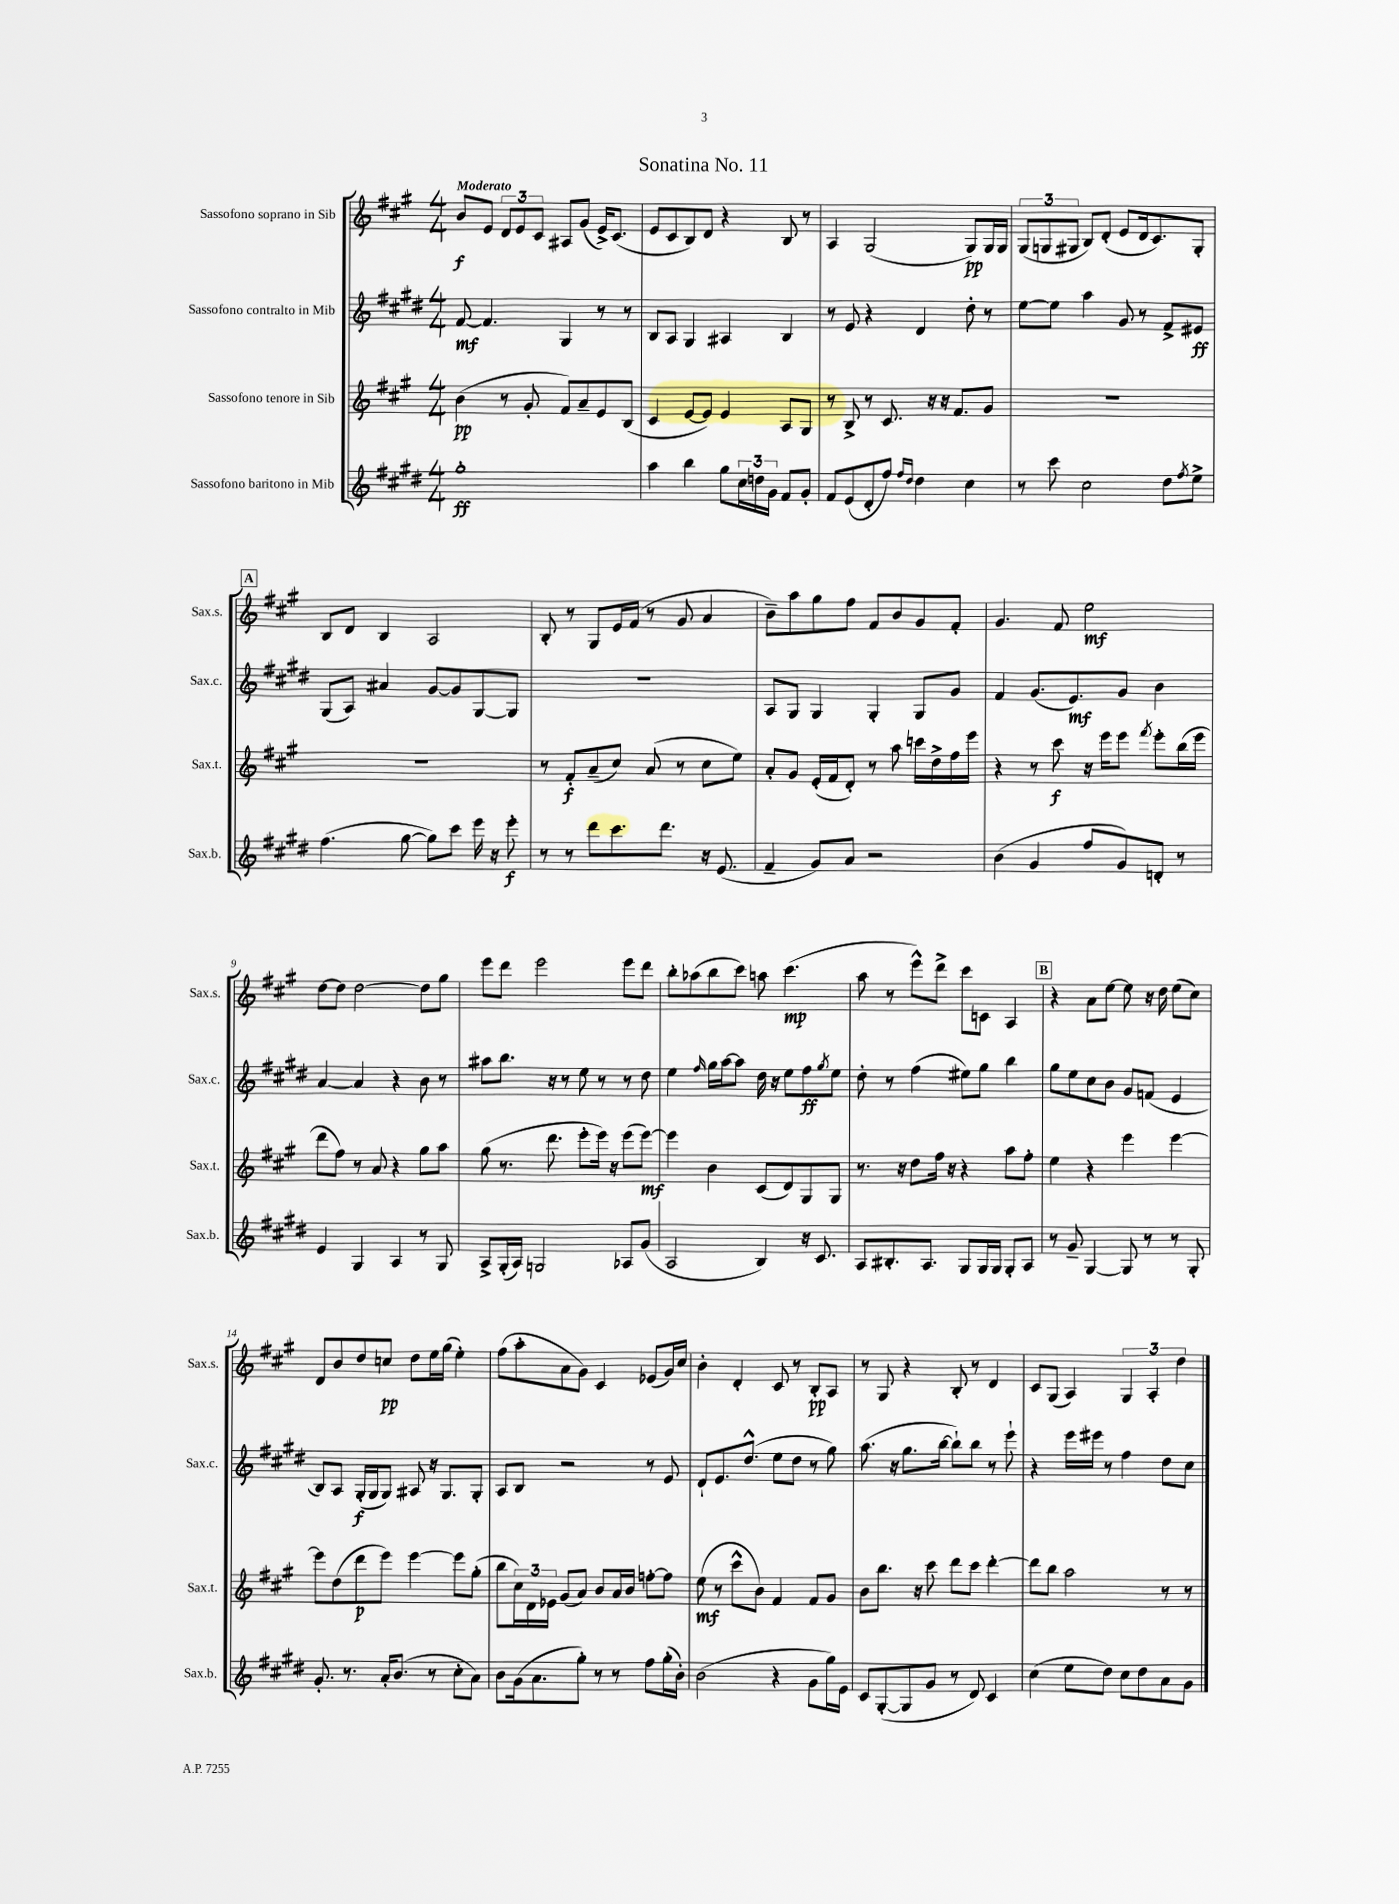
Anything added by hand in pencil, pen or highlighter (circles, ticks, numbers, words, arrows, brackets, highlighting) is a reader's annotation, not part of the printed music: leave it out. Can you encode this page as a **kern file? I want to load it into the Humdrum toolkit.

**kern	**kern	**kern	**kern
*staff4	*staff3	*staff2	*staff1
*clefG2	*clefG2	*clefG2	*clefG2
*k[f#c#g#d#]	*k[f#c#g#]	*k[f#c#g#d#]	*k[f#c#g#]
*M4/4	*M4/4	*M4/4	*M4/4
1gg#'	(4b	[8f#	8b
.	.	4.f#]	8e
.	8r	.	12d
.	.	.	12e
.	8g#'	.	.
.	.	.	12c#
.	8f#)	4G#	8A#
.	8a~	.	(8g#
.	8e	8r	16e^)
.	.	.	(8.c#
.	(8B	8r	.
=	=	=	=
4aa	4c#	8B	8e
.	.	8A	8c#
4bb	[8e	4G#	8B)
.	8e])	.	8d
8gg#	4e	4A#	4r
24cc#	.	.	.
24dd	.	.	.
24g#	.	.	.
8f#	8A	4B	8B
8g#'	8G#	.	8r
=	=	=	=
8f#	8r	8r	4A
(8e	8B^	8e	.
8d#'	8r	4r	(2G#
8ff#)	8.c#	.	.
16qqff#	.	.	.
16qqdd#	.	.	.
4dd#	.	4d#	.
.	16r	.	.
.	16r	.	.
.	8.f#	.	.
4cc#	.	8dd#'	8G#)
.	8g#	8r	16G#
.	.	.	16G#
=	=	=	=
8r	1r	[8ee	(12G#
.	.	.	12G
8ccc#	.	8ee]	.
.	.	.	12G#
2cc#	.	4aa	8B)
.	.	.	(8d'
.	.	8g#	8e
.	.	8r	16d
.	.	.	8.c#)
8dd#	.	8f#^	.
8qff#	.	.	.
8ee^	.	8e#	8G#'
=	=	=	=
(4.ff#	1r	(8G#	8B
.	.	8A)	8d
.	.	4a#	4B
[8gg#	.	.	.
8gg#])	.	[8g#	2A
8ccc#	.	8g#]	.
16eee	.	[8G#	.
16r	.	.	.
8eee'	.	8G#]	.
=	=	=	=
8r	8r	1r	8B'
8r	8f#'	.	8r
8ddd#	(8a~	.	8G#
8.ccc#	8cc#)	.	16e
.	.	.	(16f#
.	(8a	.	8r
8.ddd#	.	.	.
.	8r	.	8g#
16r	8cc#	.	4a
(8.e	.	.	.
.	8ee)	.	.
=	=	=	=
4f#~	8a'	8A	8b~)
.	8g#	8G#	8aa
8g#)	(16e'	4G#	8gg#
.	16f#	.	.
8a	8d')	.	8ff#
2r	8r	4G#'	8f#
.	8aa	.	8b
.	16ccc	8G#	8g#
.	16dd^	.	.
.	16ff#	8g#	8f#'
.	16eee	.	.
=	=	=	=
(4b	4r	4f#	4.g#
4g#	8r	(8.g#	.
.	8ccc#	.	8f#
.	.	8.e)	.
8ff#	16r	.	2ee
.	16eee	.	.
8g#)	8eee	8g#	.
.	8qfff#	.	.
8d'	8eee'	4b	.
8r	(16bb	.	.
.	16eee	.	.
=	=	=	=
4e	8ddd	[4a	[8dd
.	8ff#)	.	8dd]
4G#	8r	4a]	[2dd
.	8a	.	.
4A	4r	4r	.
8r	8gg#	8b	8dd]
8G#	8aa	8r	8gg#
=	=	=	=
8A^	(8gg#	8aa#	8eee
(16G#'	8.r	8.bb	8ddd
16A)	.	.	.
2G	.	.	2eee
.	8.ddd	16r	.
.	.	8r	.
.	8eee'	8ee	.
.	16eee)	8r	.
.	16r	.	.
8A-	(8eee	8r	8eee
(8g#	[8eee)	8dd#	8ddd
=	=	=	=
2A	4eee]	4ee	8bb'
.	.	.	(8aa-
.	.	16qqff#	.
.	4b	16gg#	8bb
.	.	[16aa	.
.	.	8aa]	8ccc#)
4B)	(8c#	16dd#	8aa
.	.	16r	.
.	8d)	8ee	(4.ccc#
16r	8G#	8ff#	.
8.c#	.	.	.
.	.	8qgg#	.
.	8G#	8ee	.
=	=	=	=
8A	8.r	8dd#'	8aa
8.B#'	.	8r	8r
.	16r	.	.
.	8dd	(4ff#	8eee^^)
8.A	.	.	.
.	16ff#	.	8ddd^
.	16r	.	.
8G#	4r	8ee#)	8ccc#
16G#	.	8gg#	8c
16G#	.	.	.
8G#'	8aa	4bb	4A
8A	8ff#'	.	.
=	=	=	=
8r	4ee	8gg#	4r
8g#~	.	8ee	.
[4G#	4r	8cc#	8a
.	.	8b	[8ee
8G#]	4eee	8g#	8ee]
8r	.	(8f	16r
.	.	.	16dd
8r	[4eee	4e	(8ee
8G#'	.	.	8cc#)
=	=	=	=
8.g#'	8eee]	8B)	8d
.	(8dd	8A	8b
8.r	.	.	.
.	8ddd	(16G#'	8dd
.	.	16G#	.
16a'	8eee)	8G#)	8cc
(8.b	.	.	.
.	[4eee	8A#	8dd
8r	.	16r	16ee
.	.	8.G#	(16gg#
8cc#'	8eee]	.	4ee')
8a)	(8gg#'	8G#'	.
=	=	=	=
8b	8bb	8A	(8ff#
(16g#	24cc#)	8B	8aa'
.	24d	.	.
8.a	.	.	.
.	24e-	.	.
.	(8g#	2r	8a
8gg#')	8a)	.	8g#)
8r	8b	.	4c#
8r	16a	.	.
.	16b	.	.
8ff#	[8ff'	8r	(8e-
(16gg#'	8ff]	8e	16g#)
16b')	.	.	16cc#
=	=	=	=
(2b	(8ee	8d#`	4b'
.	8r	8.e	.
.	8ccc#^^	.	4d'
.	.	(8.dd#^^	.
.	8b)	.	.
4r	4f#	8ee	8c#
.	.	8dd#	8r
8g#	8f#	8r	8B'
16gg#)	8g#	8gg#)	8A
16e	.	.	.
=	=	=	=
8c#	8b	(8.aa	8r
([8G#'	8.bb	.	8G#
.	.	16r	.
8G#]	.	8.gg#	4r
.	16r	.	.
8g#	8ccc#	.	.
.	.	[16bb	.
8r	8ddd	8bb`])	8B'
8d#)	8ccc#	8bb	8r
4c#	[4ddd'	8r	4d
.	.	8eee`	.
=	=	=	=
(4cc#	8ddd]	4r	8c#
.	8bb	.	(8G#
8ee	2aa	16eee	4A)
.	.	16eee#	.
8dd#)	.	8r	.
8cc#	.	4ff#	6G#
8dd#	.	.	.
.	.	.	6A'
8a	8r	8dd#	.
.	.	.	6dd
8g#	8r	8cc#	.
==	==	==	==
*-	*-	*-	*-
